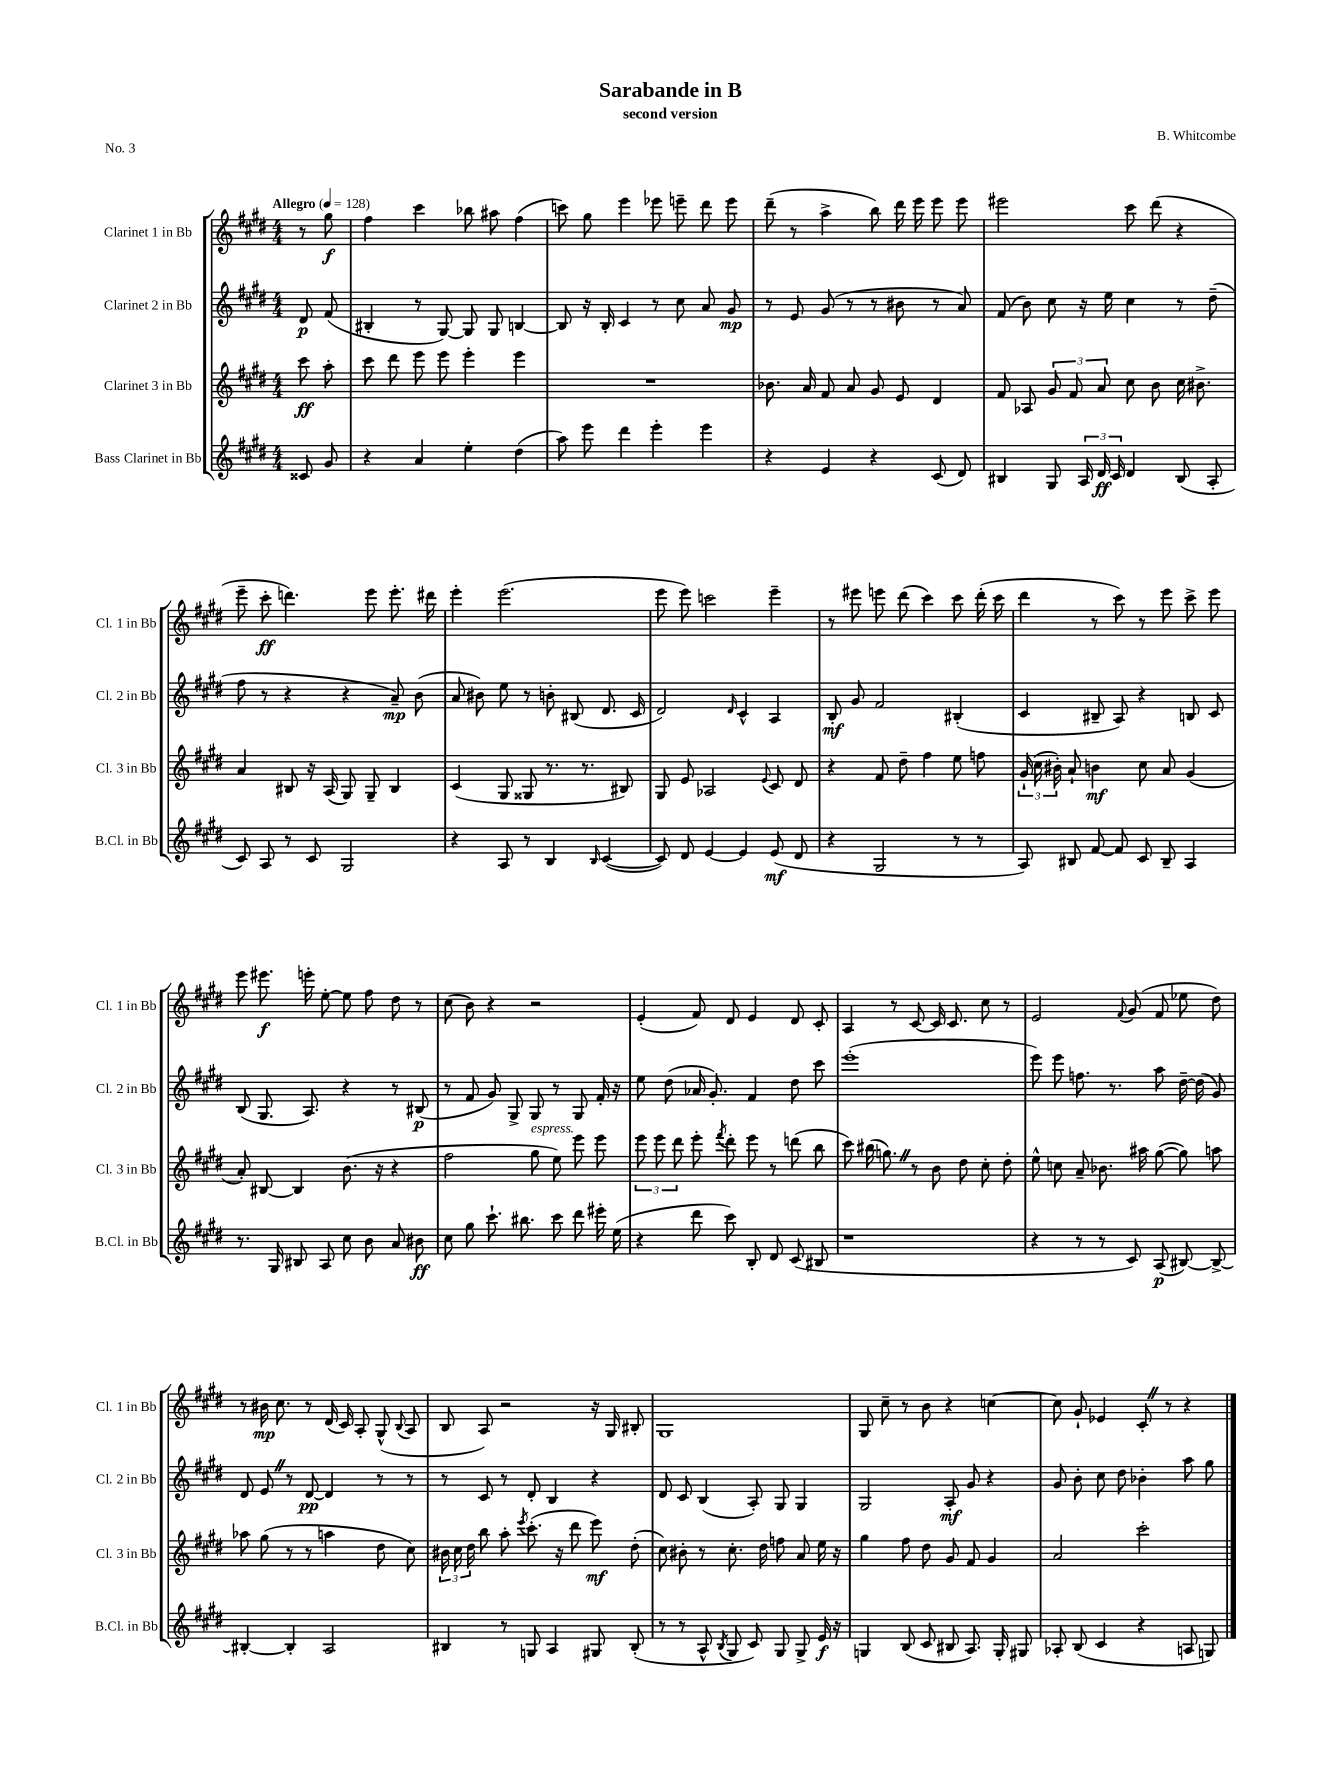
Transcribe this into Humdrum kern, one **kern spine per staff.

**kern	**dynam	**kern	**dynam	**kern	**dynam	**kern	**dynam
*part4	*part4	*part3	*part3	*part2	*part2	*part1	*part1
*staff4	*staff4	*staff3	*staff3	*staff2	*staff2	*staff1	*staff1
*I"Bass Clarinet in Bb	*	*I"Clarinet 3 in Bb	*	*I"Clarinet 2 in Bb	*	*I"Clarinet 1 in Bb	*
*I'B.Cl. in Bb	*	*I'Cl. 3 in Bb	*	*I'Cl. 2 in Bb	*	*I'Cl. 1 in Bb	*
*clefG2	*	*clefG2	*	*clefG2	*	*clefG2	*
*k[f#c#g#d#]	*	*k[f#c#g#d#]	*	*k[f#c#g#d#]	*	*k[f#c#g#d#]	*
*M4/4	*	*M4/4	*	*M4/4	*	*M4/4	*
*MM128	*	*MM128	*	*MM128	*	*MM128	*
=	=	=	=	=	=	=	=
!	!	!	!	!	!	!LO:TX:a:B:t=Allegro	!
8c##X/	.	8ccc#\	ff	8d#/	p	8r	.
8g#/	.	8aa'\	.	(8f#/	.	8gg#\	f
=1	=1	=1	=1	=1	=1	=1	=1
4r	.	8ccc#\	.	4B#X'/	.	4ff#\	.
.	.	8ddd#\	.	.	.	.	.
4a/	.	8eee\	.	8r	.	4ccc#\	.
.	.	8eee\	.	[8G#/)	.	.	.
4ee'\	.	4eee'\	.	8G#/]	.	8bb-X\	.
.	.	.	.	8G#/	.	8aa#X\	.
(4dd#\	.	4eee\	.	[4Bn/	.	(4ff#\	.
=2	=2	=2	=2	=2	=2	=2	=2
8aa\)	.	1r	.	8B/]	.	8cccn\)	.
8eee\	.	.	.	16r	.	8gg#\	.
.	.	.	.	16B'/	.	.	.
4ddd#\	.	.	.	4c#/	.	4eee\	.
4eee'\	.	.	.	8r	.	8eee-X\	.
.	.	.	.	8cc#\	.	8eeen~\	.
4eee\	.	.	.	8a/	.	8ddd#\	.
.	.	.	.	8g#/	mp	8eee\	.
=3	=3	=3	=3	=3	=3	=3	=3
4r	.	8.b-X\	.	8r	.	(8ddd#~\	.
.	.	.	.	8e/	.	8r	.
.	.	16a/	.	.	.	.	.
4e/	.	8f#/	.	(8g#/	.	4aa^\	.
.	.	8a/	.	8r	.	.	.
4r	.	8g#/	.	8r	.	8bb\)	.
.	.	8e/	.	8b#X\	.	16ddd#\	.
.	.	.	.	.	.	16eee\	.
(8c#/	.	4d#/	.	8r	.	8eee\	.
8d#/)	.	.	.	8a/)	.	8eee\	.
=4	=4	=4	=4	=4	=4	=4	=4
4B#X/	.	8f#/	.	(8f#/	.	2eee#X\	.
.	.	8A-X/	.	8b\)	.	.	.
8G#/	.	12g#/	.	8cc#\	.	.	.
.	.	12f#/	.	.	.	.	.
24A/	.	.	.	16r	.	.	.
24d#/	ff	12a/	.	.	.	.	.
.	.	.	.	16ee\	.	.	.
24c#/	.	.	.	.	.	.	.
4d#/	.	8cc#\	.	4cc#\	.	8ccc#\	.
.	.	8b\	.	.	.	(8ddd#\	.
(8B#/	.	16cc#\	.	8r	.	4r	.
.	.	8.b#X^\	.	.	.	.	.
8A'/	.	.	.	(8dd#~\	.	.	.
!!LO:LB:g=z
=5	=5	=5	=5	=5	=5	=5	=5
8c#/)	.	4a/	.	8ff#\	.	8eee~\	.
8A/	.	.	.	8r	.	8ccc#'\	ff
8r	.	8B#X/	.	4r	.	4.dddn\)	.
8c#/	.	16r	.	.	.	.	.
.	.	(16A/	.	.	.	.	.
2G#/	.	8G#/)	.	4r	.	.	.
.	.	8G#~/	.	.	.	8eee\	.
.	.	4B#/	.	8a~/)	mp	8.eee'\	.
.	.	.	.	(8b\	.	.	.
.	.	.	.	.	.	16ddd#X\	.
=6	=6	=6	=6	=6	=6	=6	=6
4r	.	(4c#/	.	8a/	.	4eee'\	.
.	.	.	.	8b#X\)	.	.	.
8A/	.	8G#/	.	8ee\	.	(2.eee\	.
8r	.	8G##X/	.	8r	.	.	.
4B/	.	8.r	.	8bn'\	.	.	.
.	.	.	.	(8B#X/	.	.	.
.	.	8.r	.	.	.	.	.
16qqB/	.	.	.	.	.	.	.
([4c#/	.	.	.	8.d#/	.	.	.
.	.	8B#X/)	.	.	.	.	.
.	.	.	.	16c#/	.	.	.
=7	=7	=7	=7	=7	=7	=7	=7
8c#/])	.	8G#/	.	2d#/)	.	8eee\	.
8d#/	.	8e/	.	.	.	8eee\)	.
[4e/	.	2A-X/	.	.	.	2cccn\	.
.	.	.	.	16qqd#/	.	.	.
4e/]	.	.	.	4c#^^/	.	.	.
.	.	8qqe/	.	.	.	.	.
(8e/	mf	8c#/	.	4A/	.	4eee~\	.
8d#/	.	8d#/	.	.	.	.	.
=8	=8	=8	=8	=8	=8	=8	=8
4r	.	4r	.	8B'/	mf	8r	.
.	.	.	.	8g#/	.	8eee#X\	.
2G#/	.	8f#/	.	2f#/	.	8eeen\	.
.	.	8dd#~\	.	.	.	(8ddd#\	.
.	.	4ff#\	.	.	.	4ccc#\)	.
8r	.	8ee\	.	(4B#X'/	.	8ccc#\	.
8r	.	8ffn\	.	.	.	(16ddd#'\	.
.	.	.	.	.	.	16ccc#\	.
=9	=9	=9	=9	=9	=9	=9	=9
8A/)	.	(24g#`/	.	4c#/	.	4ddd#\	.
.	.	24cc#\	.	.	.	.	.
.	.	24b#X'\)	.	.	.	.	.
8B#X/	.	8a`/	.	.	.	.	.
[8f#/	.	4bn\	mf	8B#X~/	.	8r	.
8f#/]	.	.	.	8A/)	.	8ccc#\)	.
8c#/	.	8cc#\	.	4r	.	8r	.
8B#~/	.	8a/	.	.	.	8eee\	.
4A/	.	(4g#/	.	8Bn/	.	8ccc#^\	.
.	.	.	.	8c#/	.	8eee\	.
!!LO:LB:g=z
=10	=10	=10	=10	=10	=10	=10	=10
8.r	.	8a'/)	.	(8B/	.	8eee\	.
.	.	[8B#X/	.	8.G#/	.	8.eee#X\	f
16G#/	.	.	.	.	.	.	.
8B#X/	.	4B#/]	.	.	.	.	.
.	.	.	.	8.A/)	.	16eeen'\	.
8A/	.	.	.	.	.	[8ee'\	.
8cc#\	.	(8.b\	.	4r	.	8ee\]	.
8b\	.	.	.	.	.	8ff#\	.
.	.	16r	.	.	.	.	.
8a/	.	4r	.	8r	.	8dd#\	.
8b#X\	ff	.	.	(8B#X/	p	8r	.
=11	=11	=11	=11	=11	=11	=11	=11
8cc#\	.	2ff#\	.	8r	.	(8cc#\	.
8gg#\	.	.	.	8f#/	.	8b\)	.
8.ccc#`\	.	.	.	8g#/)	.	4r	.
.	.	.	.	8G#^/	.	.	.
8.bb#X\	.	.	.	.	.	.	.
!	!	!LO:TX:a:i:t=espress.	!	!	!	!	!
.	.	8gg#\	.	8G#/	.	2r	.
8ccc#\	.	8ee\)	.	8r	.	.	.
8ddd#\	.	8eee\	.	8G#/	.	.	.
16eee#X'\	.	8eee\	.	16f#'/	.	.	.
(16ee\	.	.	.	16r	.	.	.
=12	=12	=12	=12	=12	=12	=12	=12
4r	.	12eee\	.	8ee\	.	(4e'/	.
.	.	12eee\	.	.	.	.	.
.	.	.	.	(8dd#\	.	.	.
.	.	12ddd#\	.	.	.	.	.
8ddd#\	.	8eee'\	.	16a-X/	.	8f#/)	.
.	.	.	.	8.g#'/)	.	.	.
.	.	8qfff#/	.	.	.	.	.
8ccc#\)	.	8ddd#'\	.	.	.	8d#/	.
8B'/	.	8eee\	.	4f#/	.	4e/	.
8d#/	.	8r	.	.	.	.	.
(8c#/	.	(8dddn\	.	8dd#\	.	8d#/	.
8B#X/	.	8bb\	.	8ccc#\	.	8c#'/	.
=13	=13	=13	=13	=13	=13	=13	=13
1r	.	8ccc#\)	.	(1eee'	.	4A/	.
.	.	(16bb#X\	.	.	.	.	.
.	.	8.ggnZ\)	.	.	.	.	.
.	.	.	.	.	.	8r	.
.	.	8r	.	.	.	[8c#/	.
.	.	8b\	.	.	.	16c#/]	.
.	.	.	.	.	.	8.c#/	.
.	.	8dd#\	.	.	.	.	.
.	.	8cc#'\	.	.	.	8cc#\	.
.	.	8dd#'\	.	.	.	8r	.
=14	=14	=14	=14	=14	=14	=14	=14
4r	.	8ee^^\	.	8eee\)	.	2e/	.
.	.	8ccn\	.	8eee\	.	.	.
8r	.	8a~/	.	8.ffn\	.	.	.
8r	.	8.b-X\	.	.	.	.	.
.	.	.	.	8.r	.	.	.
.	.	.	.	.	.	8qqf#/	.
8c#/)	.	.	.	.	.	(8g#/	.
.	.	16aa#X\	.	.	.	.	.
(8A/	p	([8gg#\	.	8aa\	.	8f#/	.
[8B#X/)	.	8gg#\])	.	[16dd#~\	.	8ee-X\	.
.	.	.	.	(16dd#\]	.	.	.
8B#^/_	.	8aan\	.	8g#/)	.	8dd#\)	.
!!LO:LB:g=z
=15	=15	=15	=15	=15	=15	=15	=15
4B#X'/_	.	8aa-X\	.	8d#/	.	8r	.
.	.	(8gg#\	.	8eZ/	.	16b#X\	mp
.	.	.	.	.	.	8.cc#\	.
4B#'/]	.	8r	.	8r	.	.	.
.	.	8r	.	[8d#/	pp	8r	.
2A/	.	4aan\	.	4d#/]	.	(16d#/	.
.	.	.	.	.	.	16c#/)	.
.	.	.	.	.	.	8A'/	.
.	.	8dd#\	.	8r	.	(8G#^^/	.
.	.	.	.	.	.	8qqB/	.
.	.	8cc#\)	.	8r	.	8A/	.
=16	=16	=16	=16	=16	=16	=16	=16
4B#X/	.	24b#X\	.	8r	.	8B/	.
.	.	24cc#\	.	.	.	.	.
.	.	24dd#\	.	.	.	.	.
.	.	8bb\	.	8c#/	.	8A/)	.
8r	.	8aa'\	.	8r	.	2r	.
.	.	8qeee/	.	.	.	.	.
8Gn/	.	(8.ccc#'\	.	8d#'/	.	.	.
4A/	.	.	.	4B/	.	.	.
.	.	16r	.	.	.	.	.
.	.	8ddd#\	.	.	.	.	.
8G#X/	.	8eee\)	mf	4r	.	16r	.
.	.	.	.	.	.	16G#/	.
(8B#'/	.	(8dd#'\	.	.	.	8B#X'/	.
=17	=17	=17	=17	=17	=17	=17	=17
8r	.	8cc#\)	.	8d#/	.	1G#	.
8r	.	8b#X'\	.	8c#/	.	.	.
8A^^/	.	8r	.	(4B/	.	.	.
8qB/	.	.	.	.	.	.	.
8G#/	.	8.cc#'\	.	.	.	.	.
8c#/)	.	.	.	8A'/)	.	.	.
.	.	16dd#\	.	.	.	.	.
8G#/	.	8ffn\	.	8G#/	.	.	.
8G#^/	.	8a/	.	4G#/	.	.	.
16e/	f	16ee\	.	.	.	.	.
16r	.	16r	.	.	.	.	.
=18	=18	=18	=18	=18	=18	=18	=18
4Gn/	.	4gg#\	.	2G#/	.	8G#/	.
.	.	.	.	.	.	8cc#~\	.
(8B/	.	8ff#\	.	.	.	8r	.
8c#/	.	8dd#\	.	.	.	8b\	.
8B#X/	.	8g#/	.	8A'/	mf	4r	.
8.A/)	.	8f#/	.	8g#/	.	.	.
.	.	4g#/	.	4r	.	[4ccn\	.
16G'/	.	.	.	.	.	.	.
8G#X/	.	.	.	.	.	.	.
=19	=19	=19	=19	=19	=19	=19	=19
8A-X'/	.	2a/	.	8g#/	.	8cc\]	.
(8B/	.	.	.	8b'\	.	8g#`/	.
4c#/	.	.	.	8cc#\	.	4e-X/	.
.	.	.	.	8dd#\	.	.	.
4r	.	2ccc#'\	.	4b-X'\	.	8c#'Z/	.
.	.	.	.	.	.	8r	.
8An/	.	.	.	8aa\	.	4r	.
8Gn/)	.	.	.	8gg#\	.	.	.
==	==	==	==	==	==	==	==
*-	*-	*-	*-	*-	*-	*-	*-
